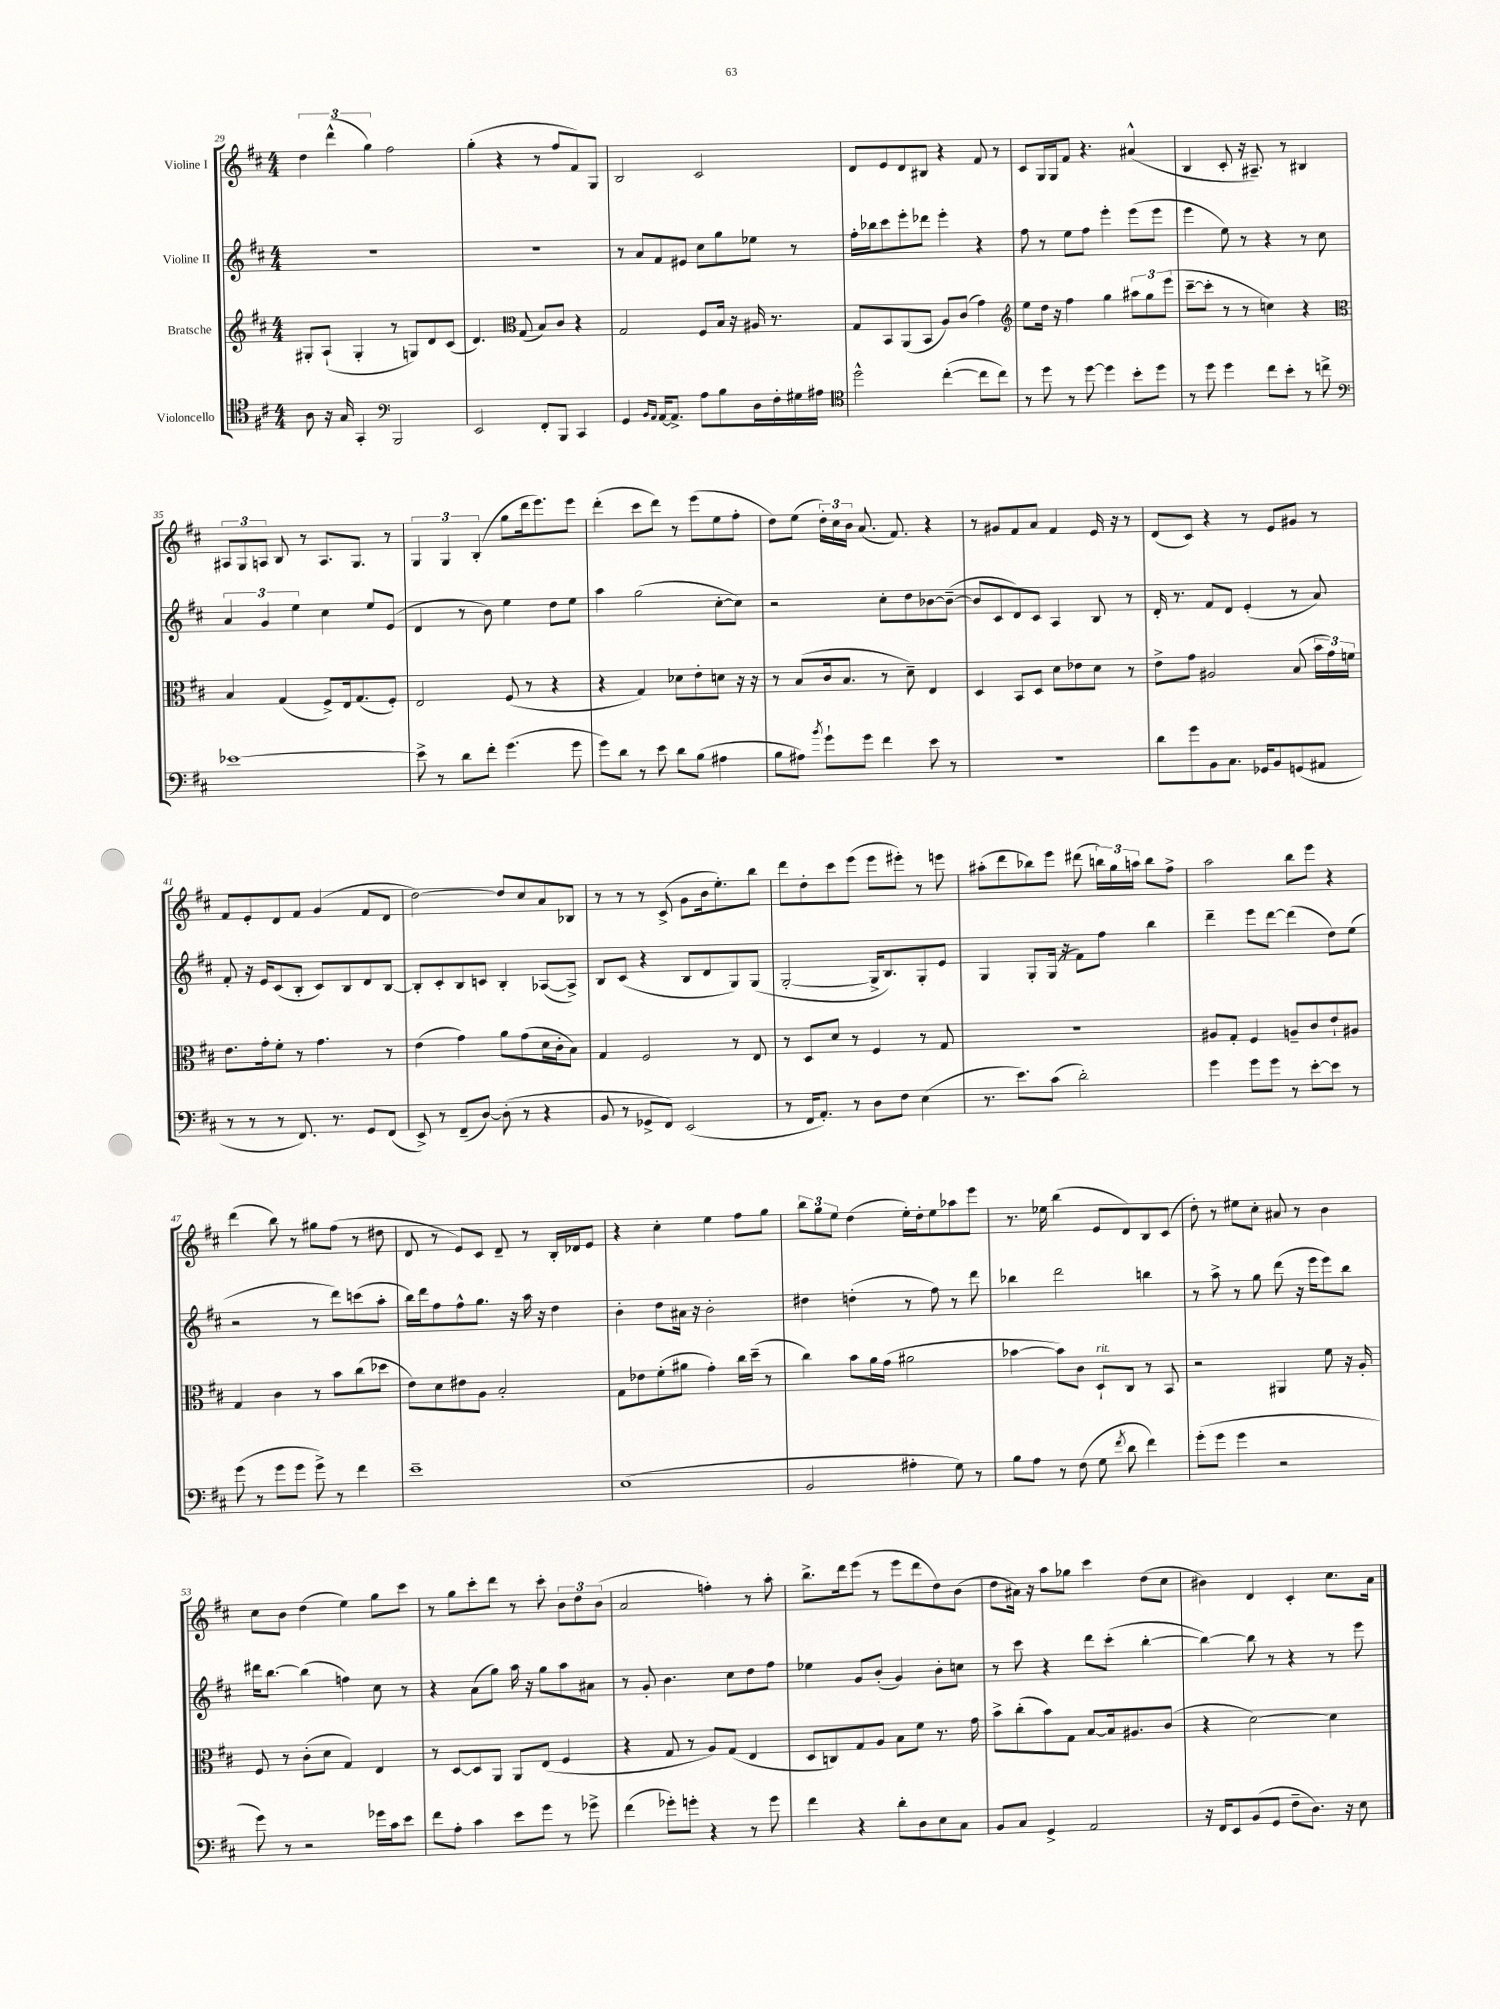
<<
\new StaffGroup <<
\new Staff = "s0" \with { instrumentName = "Violine I" } {
    \clef treble \key d \major \numericTimeSignature \time 4/4
    \autoBeamOff \tuplet 3/2 { d''4 d'''4-^( g''4) } fis''2 |
    g''4-.( r4 r8 fis''8[ fis'8) g8] |
    b2 cis'2 |
    d'8[ e'8 d'8 bis8] r4 fis'8 r8 |
    cis'8[ g16 g16 fis'8] r4. ais'4-^( |
    b4 cis'8-. r16 ais8.--) r8 bis4 |
    \tuplet 3/2 { ais8[ g8 a8] } b8 r8 a8.[ g8.] r8 |
    \tuplet 3/2 { g4 g4 b4-.( } g''8[ d'''16 e'''8.) e'''8] |
    d'''4-.( cis'''8[ d'''8]) r8 e'''8[( e''8 fis''8]-. |
    d''8[) e''8]( \tuplet 3/2 { d''16[-.) cis''16 b'16] } a'8.( fis'8.) r4 |
    r8 gis'8[ fis'8 a'8] fis'4 e'16 r16 r8 |
    d'8[( cis'8]) r4 r8 e'8[ gis'8] r8 |
    fis'8[ e'8-. d'8 fis'8] g'4( fis'8[ d'8] |
    d''2~) d''8[ cis''8 a'8 bes8] |
    r8 r8 r8 cis'8->( g'8[ b'16 e''8.-.) b''8] |
    d'''8[ d''8-. cis'''8 e'''8]( e'''8[ eis'''8]-.) r8 e'''8 |
    ais''8[-.( d'''8 bes''8) e'''8] dis'''8( \tuplet 3/2 { b''16[) g''16 a''16] } b''8[ fis''8]-> |
    a''2 b''8[ e'''8] r4 |
    d'''4( b''8) r8 gis''8[ fis''8]( r8 dis''8 |
    d'8 r8 e'8[) cis'8] d'8-- r8 b16[-. des'16 e'8] |
    r4 cis''4-. e''4 fis''8[ g''8] |
    \tuplet 3/2 { b''8[ g''8 e''8] } d''4( e''16[-.) d''16-. e''8 aes''8 e'''8] |
    r8. ees''16 b''4( e'8[ d'8) b8 cis'8]( |
    d''8-.) r8 eis''8[ cis''8]-. ais'8 r8 b'4 |
    cis''8[ b'8] d''4( e''4) g''8[ cis'''8] |
    r8 g''8[ cis'''8-. d'''8] r8 cis'''8-. \tuplet 3/2 { b'8[ d''8 b'8]( } |
    a'2 f''4-.) r8 a''8-. |
    b''8.[-> d'''16 e'''8]( r8 e'''8[ d'''8 d''8) b'8]( |
    d''8[ ais'16]) r16 a''8[ ges''8] cis'''4 d''8[( cis''8] |
    bis'4) d'4 cis'4-. cis''8.[ a'16] \bar "|." |
}
\new Staff = "s1" \with { instrumentName = "Violine II" } {
    \clef treble \key d \major \numericTimeSignature \time 4/4
    \autoBeamOff R1 |
    R1 |
    r8 a'8[ fis'8 eis'8] cis''8[ g''8 ees''8] r8 |
    fis''16[-. bes''16 cis'''8 e'''8-. des'''8] e'''4-. r4 |
    fis''8 r8 e''8[ fis''8] e'''4-. e'''8[( e'''8] |
    e'''4 e''8) r8 r4 r8 cis''8 |
    \tuplet 3/2 { a'4 g'4 e''4 } cis''4 e''8[ e'8]( |
    d'4 r8 b'8) e''4 d''8[ e''8] |
    a''4 g''2( cis''8[~-. cis''8]) |
    r2 cis''8[-. d''8 bes'8~ bes'8]~--( |
    bes'8[ cis'8 d'8) cis'8] a4 b8 r8 |
    d'16-. r8. fis'8[ d'8] e'4-.( r8 a'8) |
    fis'8-. r16 e'16[ cis'8( b8]-. cis'8[) b8 d'8 b8]~ |
    b8[-. cis'8-. b8 c'8] b4-. aes8[~( aes8]->) |
    b8[ cis'8]( r4 b8[ d'8 g8) g8]( |
    g2~-. g16[-> b8.) g8-. e'8] |
    g4 g8[-. g16]( r16 fis'8[) fis''8] b''4 |
    d'''4-- e'''8[ d'''8]~ d'''4( d''8[) e''8]( |
    r2 r8 d'''8[) c'''8( a''8]-. |
    b''16[) d'''16 fis''8 fis''8-^ g''8.] r16 a''16 r16 d''4 |
    b'4-. d''8[ ais'16] r16 b'2-. |
    dis''4 d''4-.( r8 fis''8) r8 d'''8 |
    bes''4 d'''2 b''4 |
    r8 a''8-> r8 g''8 d'''8( r16 e'''16[ e'''8) b''8] |
    dis'''16[ b''8.]~ b''4( f''4) cis''8 r8 |
    r4 a'8[( g''8]) a''16 r16 g''8[ a''8 ais'8] |
    r8 g'8-. b'4. cis''8[ d''8 fis''8] |
    ees''4 g'8[ b'8]-.( g'4) b'8[-. c''8] |
    r8 cis'''8 r4 d'''8[ cis'''8]-.( b''4~-. |
    b''4~) b''8 r8 r4 r8 e'''8 \bar "|." |
}
\new Staff = "s2" \with { instrumentName = "Bratsche" } {
    \clef treble \key d \major \numericTimeSignature \time 4/4
    \autoBeamOff gis8[-. a8]-!( gis4-. r8 g8[) d'8 cis'8]( |
    d'4.) \clef alto g8( b8[) cis'8] r4 |
    g2 fis8[ b16] r16 ais16 r8. |
    g8[ b,8 a,8( b,8] a8[) cis'8]( g'4) |
    \clef treble e''8[ d''16] r16 fis''4 g''4 \tuplet 3/2 { ais''8[ g''8 e'''8]( } |
    cis'''8[~-- cis'''8]-. r8 r8 c''4) r4 |
    \clef alto b4 g4( fis8[->) e16 g8.( fis8]-.) |
    e2 fis8( r8 r4 |
    r4 g4) des'8[ e'8-. d'8] r16 r16 |
    r8 b8[( cis'16 b8.] r8 d'8--) e4 |
    d4 b,8[ d8] d'8[ ees'8 d'8] r8 |
    e'8[-> g'8] ais2 b8( \tuplet 3/2 { b'16[ g'16) f'16] } |
    e'8.[ g'16-. fis'8]-. r8 g'4. r8 |
    e'4( g'4) a'8[ g'8( d'16 cis'16-. b8]) |
    g4 fis2 r8 e8 |
    r8 d8[ d'8] r8 fis4 r8 g8 |
    R1 |
    ais8[ g8]-. fis4 a8[-- cis'8 e'8-! ais8] |
    g4 cis'4 r8 b'8[ cis''8( des''8] |
    e'8[) d'8 eis'8 a8] b2-. |
    g8[ ees'8 fis'8-.( ais'8] g'4-.) cis''16[ d''16]--( r8 |
    cis''4) b'8[ a'16 g'16]( ais'2 |
    bes'4~ bes'8[) cis'8] d8[-!^\markup { \italic "rit." } cis8] r8 b,8 |
    r2 ais,4 fis'8 r16 a16-. |
    fis8 r8 cis'8[-.( d'8] g4) e4 |
    r8 d8[~ d8 a,8] a,8[ e8]( fis4 |
    r4 g8 r8 a8[) g8]( e4 |
    d8[ c8) g8 a8] b8[ fis'8] r8. g'16 |
    b'8[-> cis''8-.( b'8) g8] b8[~ b16 ais8. cis'8]( |
    r4 d'2~) d'4 \bar "|." |
}
\new Staff = "s3" \with { instrumentName = "Violoncello" } {
    \clef tenor \key d \major \numericTimeSignature \time 4/4
    \autoBeamOff a8 r16 g16 g,4-. \clef bass b,,2 |
    e,2 fis,8[-. b,,8] cis,4 |
    g,4 \grace { b,16[ a,16] } a,16[~ a,8.]-> a8[ b8 d16 fis16-. gis16 ais16] |
    \clef tenor d''2-^ cis''4~-.( cis''8[ cis''8]) |
    r8 d''8 r8 d''8~ d''4 b'8[-. d''8] |
    r8 d''8 d''4 cis''8[ b'8]-. r8 c''8-> |
    \clef bass ees'1~ |
    ees'8-> r8 d'8[ fis'8]-. g'4.( g'8 |
    g'8[) d'8] r8 e'8 d'8[ b8]( ais4 |
    b8[ ais8]) \acciaccatura { b'8 } g'8[-! g'8] fis'4 e'8 r8 |
    R1 |
    d'8[ g'8 b,8 cis8.] ges,16[ b,8 g,8( ais,8] |
    r8 r8 r8 fis,8.) r8. g,8[ fis,8]( |
    e,8->) r8 fis,8[--( d8]~) d8-.( r8 r4 |
    b,8 r8 ges,8[-> fis,8]) e,2( |
    r8 fis,16[ a,8.]-.) r8 d8[ fis8] e4( |
    r8. e'8.[) cis'8]( d'2-.) |
    g'4 g'8[ g'8] r8 e'8[~-. e'8] r8 |
    g'8( r8 g'8[ g'8] g'8->) r8 fis'4 |
    e'1-- |
    e1( |
    b,2 ais4-. g8) r8 |
    b8[ a8] r8 fis8( g8 \acciaccatura { fis'8 } d'8 fis'4) |
    g'8[-.( g'8] g'4 r2 |
    g'8) r8 r2 ges'16[ cis'16 e'8] |
    fis'8[ a8]-. cis'4 e'8[ g'8] r8 ges'8-> |
    fis'4( ges'8[-.) g'8]-. r4 r8 g'8 |
    fis'4 r4 d'8[-. d8 e8 cis8] |
    b,8[ cis8] g,4-> a,2 |
    r16 fis,16[ e,8 b,8( g,8] fis8[-- d8.]) r16 e8 \bar "|." |
}
>>
>>
\layout { \context { \Score currentBarNumber = #29 } }
